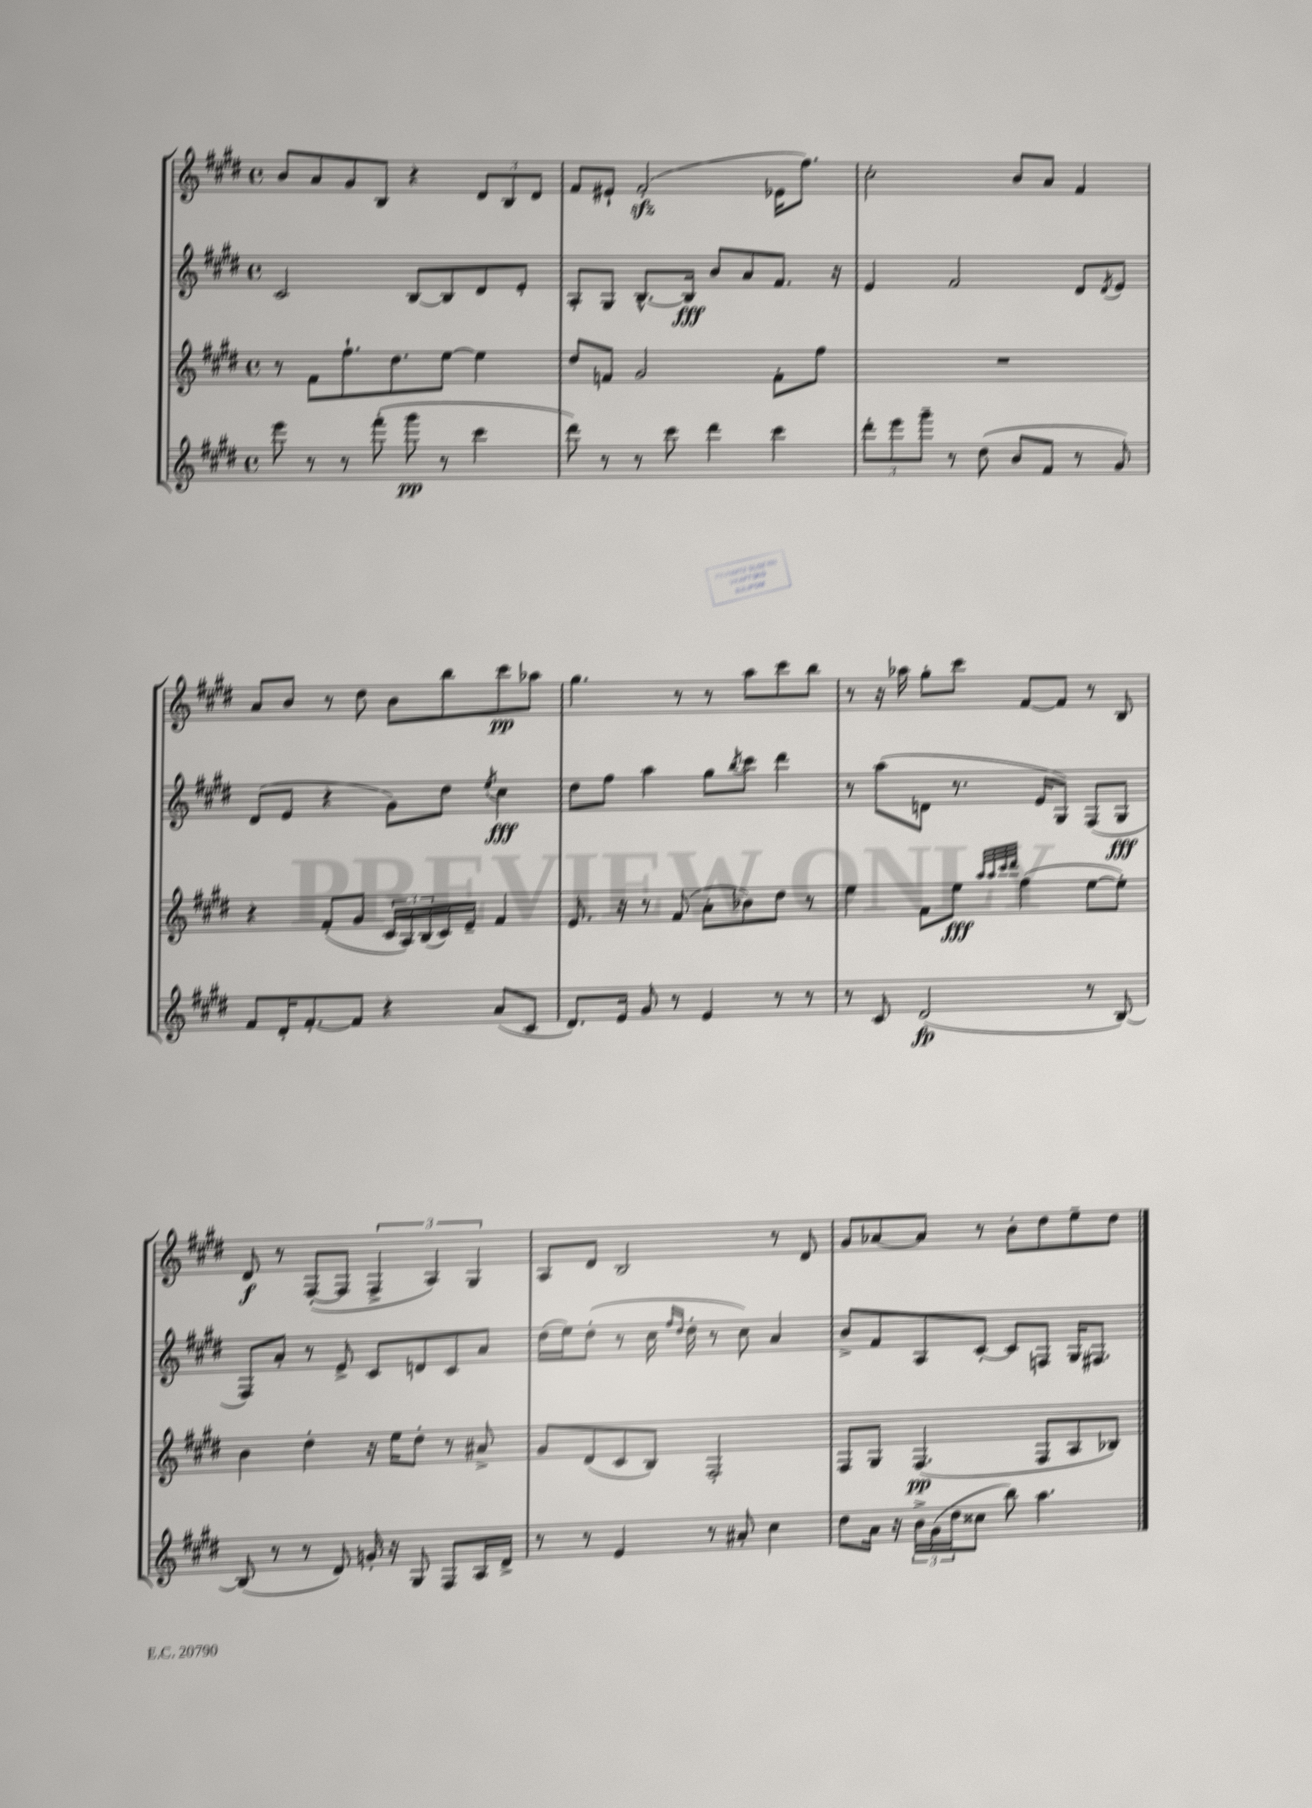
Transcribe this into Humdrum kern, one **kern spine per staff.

**kern	**kern	**kern	**kern
*staff4	*staff3	*staff2	*staff1
*clefG2	*clefG2	*clefG2	*clefG2
*k[f#c#g#d#]	*k[f#c#g#d#]	*k[f#c#g#d#]	*k[f#c#g#d#]
*M4/4	*M4/4	*M4/4	*M4/4
*met(c)	*met(c)	*met(c)	*met(c)
8eee	8r	2c#	8b
8r	8f#	.	8a
8r	8.ff#`	.	8g#
(8fff#'	.	.	8B
.	8.dd#	.	.
8ggg#	.	[8B	4r
8r	[8ee	8B]	.
4ccc#	4ee]	8d#	12d#
.	.	.	12B
.	.	8e'	.
.	.	.	12d#
=	=	=	=
8ddd#)	8dd#	8A'	8f#
8r	8f	8G#	8e#`
8r	2g#	[8.B^^	(2f#'
8ccc#	.	.	.
.	.	16B]	.
4ddd#	.	8b	.
.	.	8a	.
4ccc#	8f'	8.f#	16e-
.	.	.	8.ff#)
.	8ff#	.	.
.	.	16r	.
=	=	=	=
12ddd#'	1r	4e	2cc#'
12eee	.	.	.
12ggg#~	.	.	.
8r	.	2f#	.
(8dd#	.	.	.
8b	.	.	8b
8f#	.	.	8a
8r	.	8d#	4f#
.	.	8qd#	.
8g#)	.	8e	.
=	=	=	=
8f#	4r	(8d#	8a
16d#'	.	8e	8b
[8.f#'	.	.	.
.	(8f#'	4r	8r
8f#]	8g#	.	8dd#
4r	24c#	8g#)	8b
.	24A)	.	.
.	(24B	.	.
.	16c#)	8dd#	8bb
.	16e~	.	.
.	.	8qee	.
(8a	4f#	4cc#	8ccc#
8c#	.	.	8aa-
=	=	=	=
8.d#)	8.e	8dd#	4.gg#
.	.	8ff#	.
16e	16r	.	.
8g#	8r	4aa	.
8r	(8f#	.	8r
4e	8a'	8gg#	8r
.	.	8qbb	.
.	8b-)	8ccc#	8aa
8r	8dd#	4ddd#	8ccc#
8r	8r	.	8bb
=	=	=	=
8r	4ee	8r	8r
8c#	.	(8aa	16r
.	.	.	16aa-
(2d#	8f#	8d	8gg#'
.	8ee	8.r	8ccc#
.	32qqaa	.	.
.	32qqaa	.	.
.	32qqccc#	.	.
.	32qqddd#	.	.
.	(4ff#	.	[8f#
.	.	16e	.
.	.	8G#)	8f#]
8r	[8ee	(8F#	8r
[8B)	8ee'])	8G#	8B
=	=	=	=
(8B]	4b	8F#)	8d#
8r	.	8a'	8r
8r	4dd#'	8r	([8F#'
8d#)	.	8e^	8F#]
16g'	16r	8c#	6F#^
16r	16ee	.	.
8G#	8dd#'	8d	.
.	.	.	6A)
8F#	8r	8c#	.
.	.	.	6G#
16A	8a#^	8a	.
16d#^	.	.	.
=	=	=	=
8r	8g#	(16dd#	8A
.	.	16ee)	.
8r	(8d#	(8dd#'	8d#
4e	8c#	8r	2B
.	8B)	16cc#	.
.	.	16qqff#	.
.	.	16qqdd#	.
.	.	16dd#'	.
8r	2F#'	8r	.
8a#'	.	8cc#)	.
4cc#	.	4a	8r
.	.	.	8d#
=	=	=	=
8dd#	8F#	8b^	8g#
16a	8G#	8f#	[8a-
16r	.	.	.
24b^	(4.F#	8A	8a-]
(24g#	.	.	.
24dd#	.	.	.
8cc##	.	[8c#'	8r
8bb)	.	8c#]	8b'
4.aa	8F#	8F	8dd#
.	8A	16G#	8ee~
.	.	8.F#	.
.	8B-)	.	8dd#
==	==	==	==
*-	*-	*-	*-
